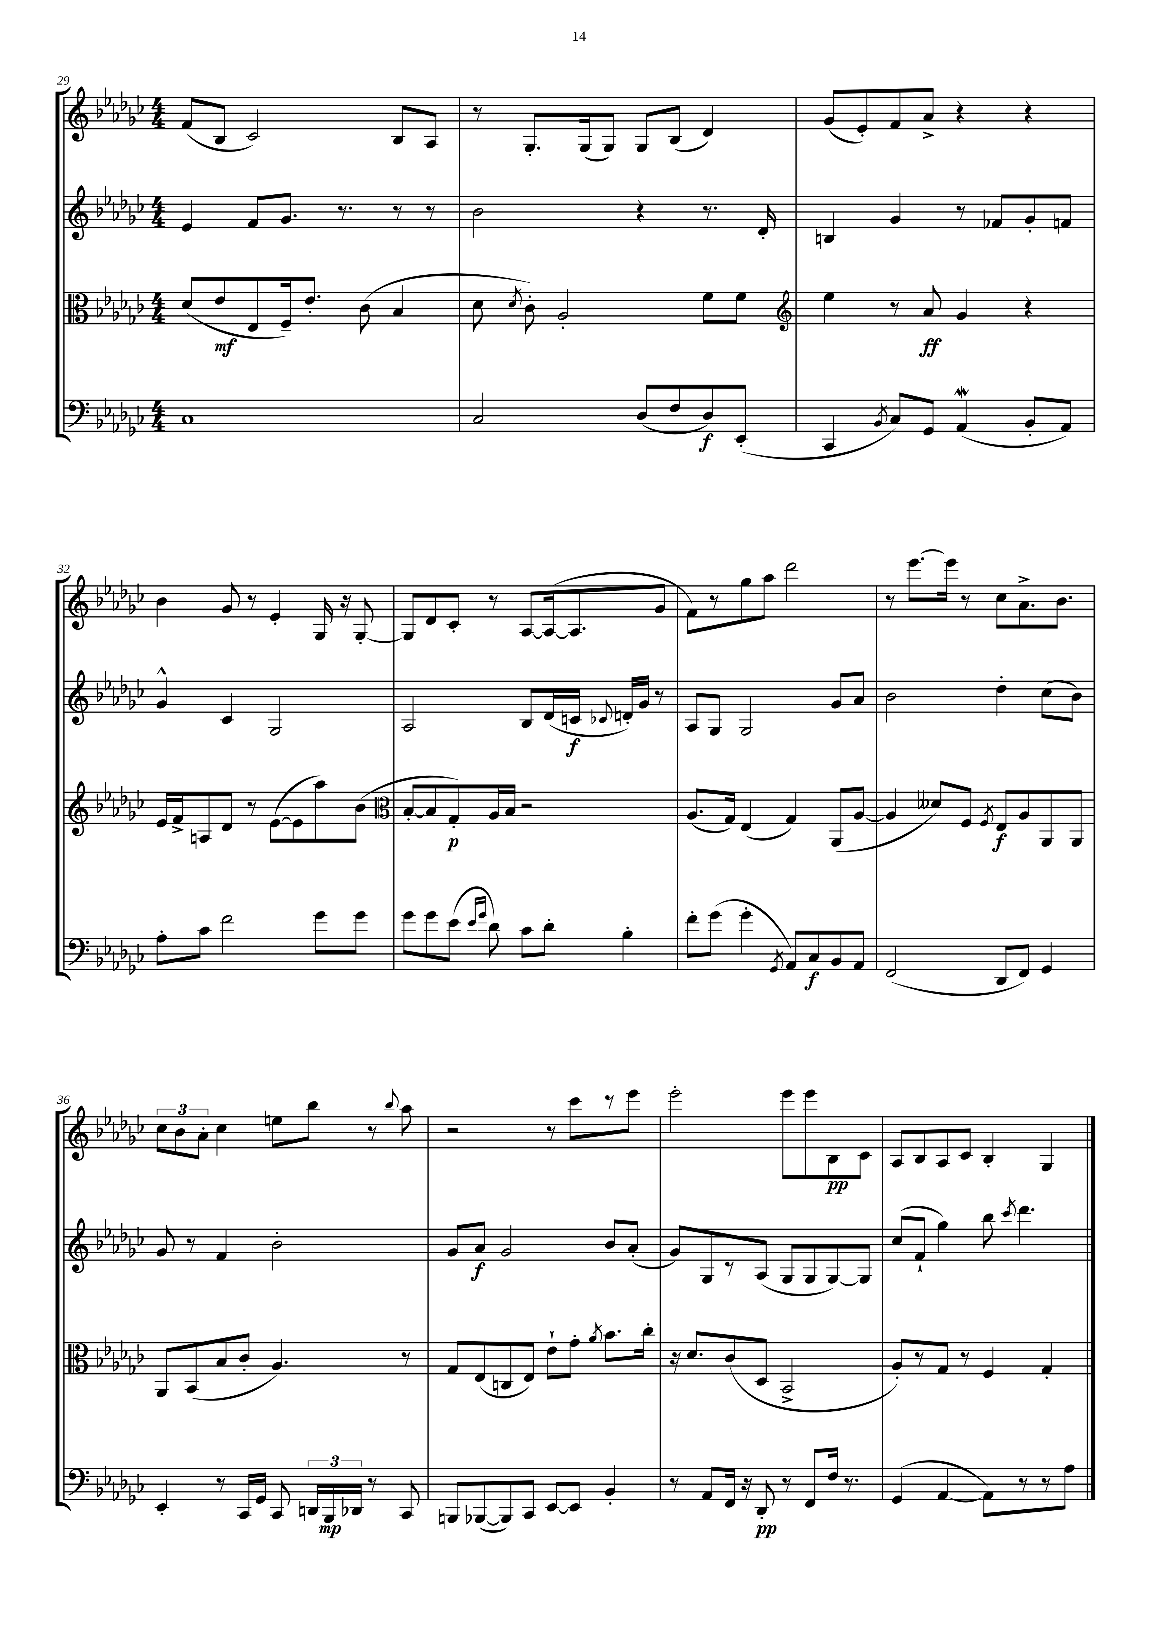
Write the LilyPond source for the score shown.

<<
\new StaffGroup <<
\new Staff = "s0" {
    \clef treble \key ges \major \numericTimeSignature \time 4/4
    \autoBeamOff f'8[( bes8] ces'2) bes8[ aes8] |
    r8 ges8.[-. ges16( ges8]) ges8[ bes8]( des'4) |
    ges'8[( ees'8-.) f'8 aes'8]-> r4 r4 |
    bes'4 ges'8 r8 ees'4-. ges16 r16 ges8~-. |
    ges8[ des'8 ces'8]-. r8 aes8[~ aes16~( aes8. ges'8] |
    f'8[) r8 ges''8 aes''8] des'''2 |
    r8 ees'''8.[~ ees'''16] r8 ces''8[ aes'8.-> bes'8.] |
    \tuplet 3/2 { ces''8[ bes'8 aes'8]-. } ces''4 e''8[ bes''8] r8 \appoggiatura { bes''8 } aes''8 |
    r2 r8 ces'''8[ r8 ees'''8] |
    ees'''2-. ees'''8[ ees'''8 bes8\pp ces'8] |
    aes8[ bes8 aes8 ces'8] bes4-. ges4 \bar "|." |
}
\new Staff = "s1" {
    \clef treble \key ges \major \numericTimeSignature \time 4/4
    \autoBeamOff ees'4 f'8[ ges'8.] r8. r8 r8 |
    bes'2 r4 r8. des'16-. |
    b4 ges'4 r8 fes'8[ ges'8-. f'8] |
    ges'4-^ ces'4 ges2 |
    aes2 bes8[ des'16( c'16]\f \appoggiatura { ces'8 } d'16[-.) ges'16] r8 |
    aes8[ ges8] ges2 ges'8[ aes'8] |
    bes'2 des''4-. ces''8[( bes'8]) |
    ges'8 r8 f'4 bes'2-. |
    ges'8[ aes'8]\f ges'2 bes'8[ aes'8]-.( |
    ges'8[) ges8 r8 aes8]( ges8[ ges8 ges8~) ges8] |
    ces''8[( f'8]-! ges''4) bes''8 \acciaccatura { ces'''8 } des'''4. \bar "|." |
}
\new Staff = "s2" {
    \clef alto \key ges \major \numericTimeSignature \time 4/4
    \autoBeamOff des'8[( ees'8\mf ees8 f16--) ees'8.]-. ces'8( bes4 |
    des'8 \acciaccatura { des'8 } ces'8-.) aes2-. f'8[ f'8] |
    \clef treble ees''4 r8 aes'8\ff ges'4 r4 |
    ees'16[ f'16-> a8 des'8] r8 ees'8[~( ees'8 aes''8) bes'8]( |
    \clef alto bes8[~-. bes8 ges8-.\p) aes16 bes16] r2 |
    aes8.[( ges16]) ees4( ges4) aes,8[( aes8]~ |
    aes4 deses'8[) f8] \acciaccatura { f8 } ees8[\f aes8 aes,8 aes,8] |
    aes,8[ bes,8( bes8 ces'8]-. aes4.) r8 |
    ges8[ ees8( c8 ees8]) ees'8[-! ges'8]-. \acciaccatura { aes'8 } bes'8.[ ces''16]-. |
    r16 des'8.[ ces'8( des8] bes,2-> |
    aes8[-.) r8 ges8] r8 f4 ges4-. \bar "|." |
}
\new Staff = "s3" {
    \clef bass \key ges \major \numericTimeSignature \time 4/4
    \autoBeamOff ces1 |
    ces2 des8[( f8 des8\f) ees,8]-.( |
    ces,4 \acciaccatura { bes,8 } ces8[) ges,8] aes,4\mordent( bes,8[-. aes,8]) |
    aes8[-. ces'8] f'2 ges'8[ ges'8] |
    ges'8[ ges'8 ees'8]( \grace { ees'16[ ges'16] } des'8) ces'8[ des'8]-. bes4-. |
    f'8[-. ges'8]( ges'4-. \acciaccatura { ges,8 } aes,8[) ces8\f bes,8 aes,8] |
    f,2( des,8[ f,8]) ges,4 |
    ees,4-. r8 ces,16[ ges,16] ces,8 \tuplet 3/2 { d,16[ bes,,16\mp des,16] } r8 ces,8 |
    b,,8[ bes,,8~( bes,,8) ces,8] ees,8[~ ees,8] bes,4-. |
    r8 aes,8[ f,16] r16 des,8-.\pp r8 f,8[ f16] r8. |
    ges,4( aes,4~ aes,8[) r8 r8 aes8] \bar "|." |
}
>>
>>
\layout { \context { \Score currentBarNumber = #29 } }
